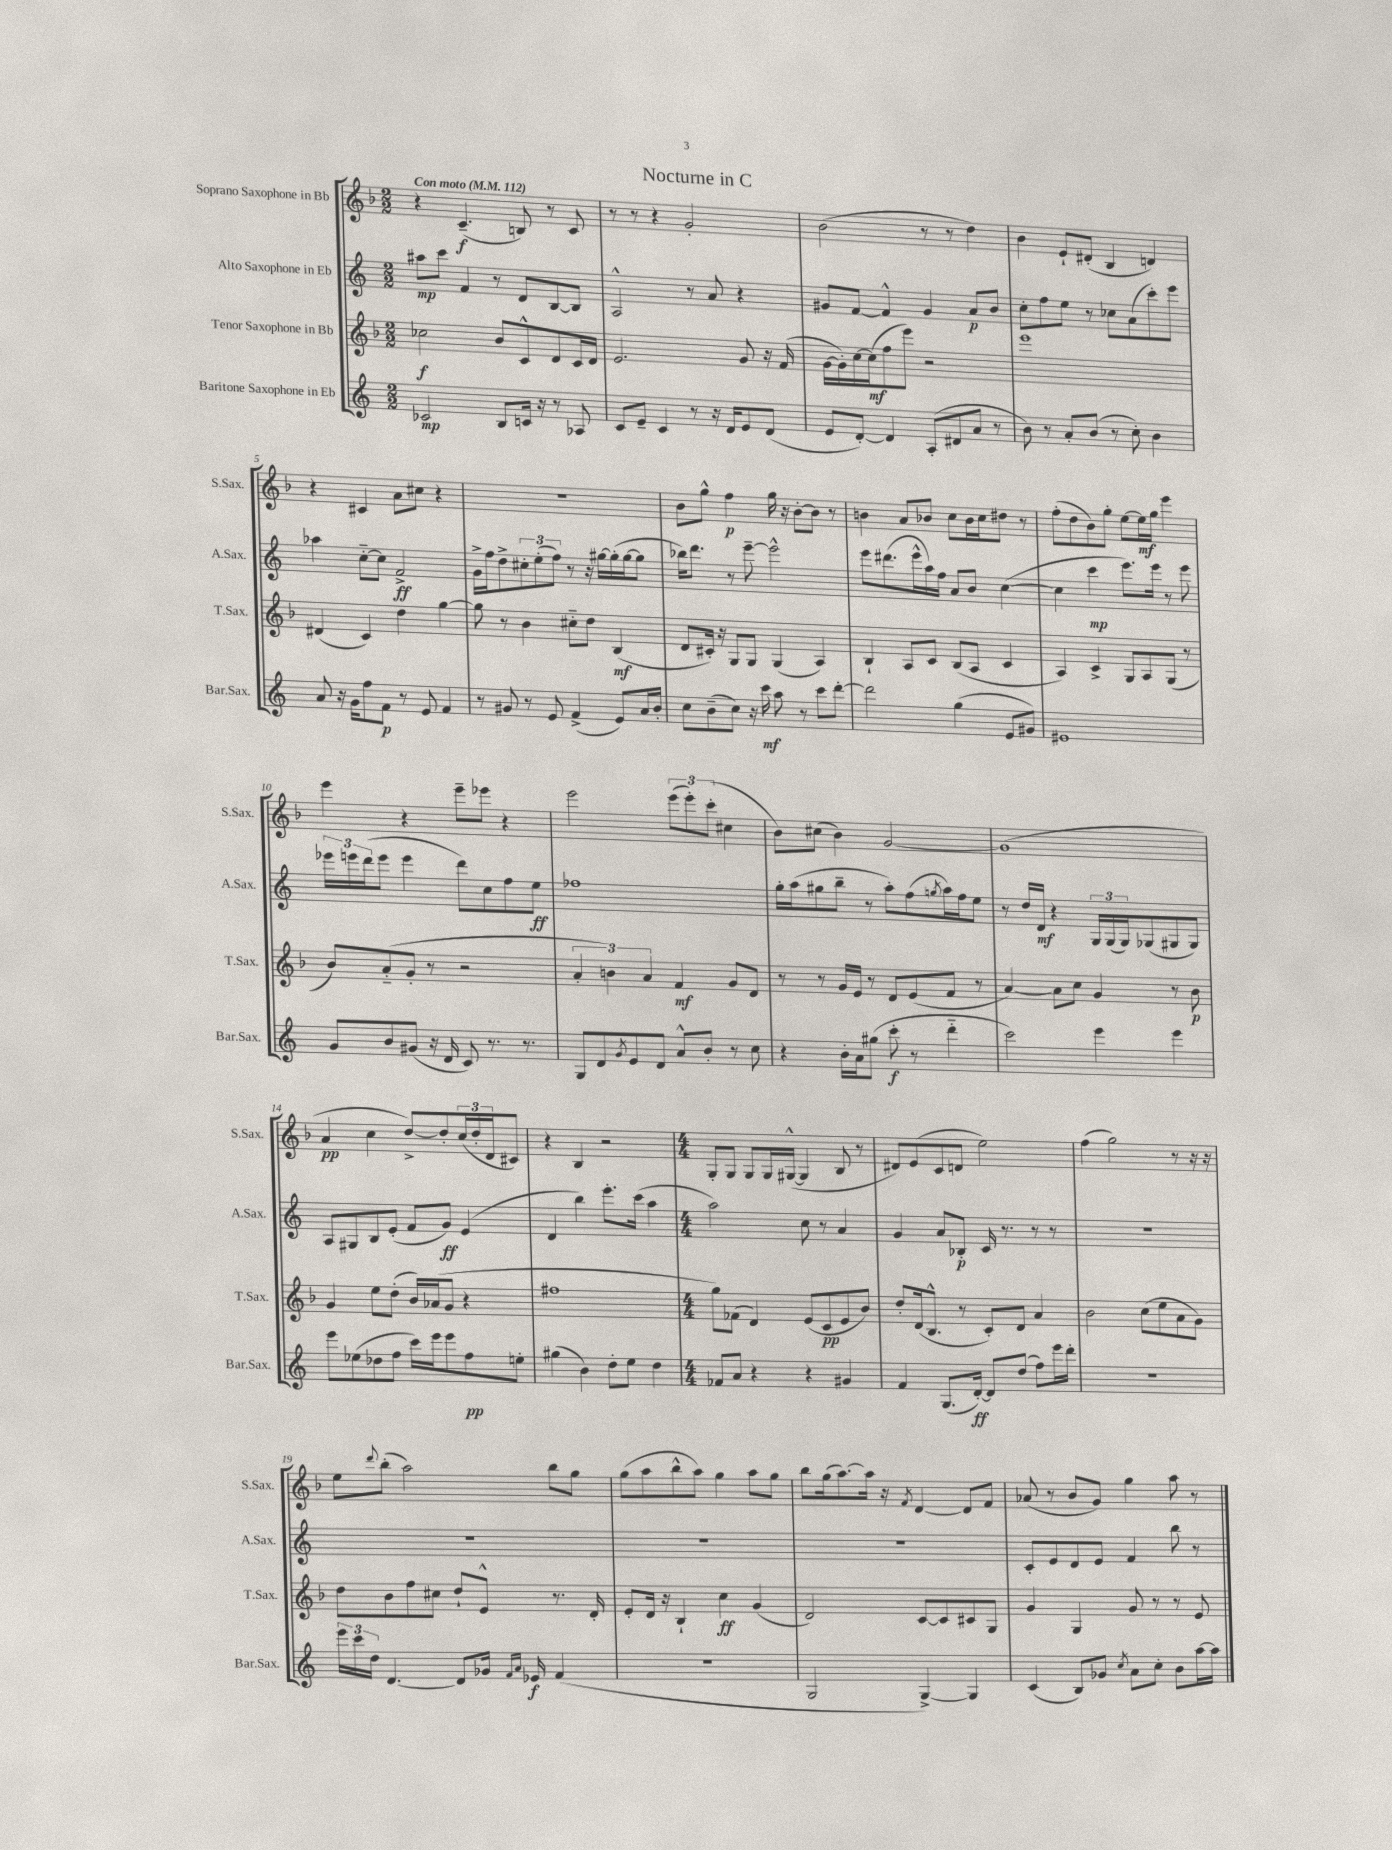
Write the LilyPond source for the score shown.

\header { title = "Nocturne in C" }
<<
\new StaffGroup <<
\new Staff = "s0" \with { instrumentName = "Soprano Saxophone in Bb" shortInstrumentName = "S.Sax." } {
    \clef treble \key f \major \numericTimeSignature \time 2/2 \tempo "Con moto" 4 = 112
    r4 c'4.--\f( b8) r8 c'8 |
    r8 r8 r4 g'2-. |
    bes'2( r8 r8 d''4) |
    bes'4 e'8-! dis'8-.( bes4 d'4) |
    r4 cis'4 a'8 cis''8 r4 |
    r1 |
    bes'8 g''8-^ f''4\p g''16 r16 bes'8~-. bes'8 r8 |
    b'4 a'8 bes'8 c''8 bes'16 c''16 dis''8 r8 |
    f''8-.( d''8 bes'8) g''8-. e''8~ e''16\mf g''16 e'''4 |
    e'''4 r4 e'''8-- ees'''8 r4 |
    e'''2 \tuplet 3/2 { e'''8( e'''8-.) c'''8-.( } cis''4 |
    bes'8) cis''8( bes'4) g'2~ |
    g'1( |
    a'4\pp c''4 d''8~->) d''8-. \tuplet 3/2 { c''16( d''16-. d'16 } cis'8) |
    r4 bes4 r2 |
    \numericTimeSignature \time 4/4 g8-. g8 g8 g16 gis16~-^( gis4 bes8 r8 |
    dis'8) e'8( c'8 d'8 e''2) |
    f''4( g''2) r8 r16 r16 |
    e''8 \appoggiatura { d'''8 } bes''8-.( a''2) bes''8 g''8 |
    g''8( a''8 bes''8-^ a''8) g''4 a''8 g''8 |
    bes''8 g''16( a''8.~) a''16 r16 \acciaccatura { f'8 } d'4~ d'8 f'8 |
    aes'8( r8 bes'8 g'8) g''4 a''8 r8 \bar "|." |
}
\new Staff = "s1" \with { instrumentName = "Alto Saxophone in Eb" shortInstrumentName = "A.Sax." } {
    \clef treble \key c \major \numericTimeSignature \time 2/2
    ais''8\mp c'''8 f'4 r8 d'8 b8~ b8 |
    a2-^ r8 a'8 r4 |
    gis'8 f'8~ f'4-^ gis'4 a'8\p b'8 |
    c''8-. f''8 e''8 r8 ces''8 a'8( c'''8-.) e'''8 |
    aes''4 c''8~-_ c''8 f'2->\ff |
    g'16-> f''16 d''8-> \tuplet 3/2 { cis''8-. e''8-.( f''8) } r8 r16 gis''16~ gis''16-.( gis''16~ gis''8 |
    bes''16) d'''8. r8 e'''8~-- e'''2-^ |
    e'''8 dis'''8.( e'''16-^ a''16) f''16 a'8 b'8 c''4~( |
    c''4 c'''4\mp e'''8.) e'''16 r8 e'''8 |
    \tuplet 3/2 { ees'''16 e'''16 d'''16( } e'''8 e'''4 d'''8) c''8 f''8 e''8\ff |
    fes''1 |
    g''16-. a''16( gis''8 b''8-- r8 a''8-.) f''8( \acciaccatura { g''8 } a''16) f''16 e''8 |
    r8 d''16 d'16\mf r4 \tuplet 3/2 { g16 g16( g16) } ges8( gis8 gis8) |
    a8 gis8 b8 e'8-.( f'8 g'8\ff) e'4( |
    d'4 b''4) e'''8.-. c'''16( a''4 |
    \numericTimeSignature \time 4/4 a''2) c''8 r8 a'4 |
    g'4 a'8 bes8-.\p c'16 r8. r8 r8 |
    R1 |
    R1 |
    R1 |
    R1 |
    c'8-. e'8 d'8 e'8 f'4 b''8 r8 \bar "|." |
}
\new Staff = "s2" \with { instrumentName = "Tenor Saxophone in Bb" shortInstrumentName = "T.Sax." } {
    \clef treble \key f \major \numericTimeSignature \time 2/2
    ces''2\f bes'8 c'8-^ d'8 c'16 d'16 |
    e'2. g'8 r16 f'16( |
    g'16~ g'16-.) c''16~ c''16\mf( f''8 e'''8) r2 |
    e'''1 |
    dis'4( c'4) d''4 g''4~ |
    g''8 r8 bes'4 cis''8-_ d''8 bes4\mf( |
    d'8 cis'16-.) r16 g8 g8 g4( a4) |
    bes4-! a8 c'8 bes8( a8 c'4 |
    a4) c'4-> g8 a8 g8( r8 |
    bes'8) a'8-_( g'8-. r8 r2 |
    \tuplet 3/2 { a'4-. b'4) a'4 } f'4\mf g'8 d'8 |
    r8 r8 g'16 e'16 r8 d'8 e'8( f'8 r8 |
    a'4~) a'8 c''8 g'4 r8 bes'8\p |
    g'4 e''8 d''8-.( bes'16) aes'16( g'8 r4 |
    fis''1 |
    \numericTimeSignature \time 4/4 g''8) fes'8( d'4) e'8( c'8\pp e'8 bes'8) |
    d''8-. d'16( bes8.-^ r8 c'8-.) d'8 a'4 |
    bes'2 c''8( e''8 a'8 g'8) |
    d''8 bes'8 f''8 cis''8 d''8-! e'8-^ r8. d'16-. |
    e'8-. d'16 r16 bes4-! c''4\ff g'4( |
    d'2) c'8~ c'8 cis'8 g8 |
    g'4 g4 g'8 r8 r8 e'8 \bar "|." |
}
\new Staff = "s3" \with { instrumentName = "Baritone Saxophone in Eb" shortInstrumentName = "Bar.Sax." } {
    \clef treble \key c \major \numericTimeSignature \time 2/2
    ces'2\mp b8 c'16 r16 r8 aes8 |
    c'8 e'8-- c'4 r8 r16 d'16 e'8 d'8( |
    e'8 d'8~-.) d'4 a8-.( dis'8 a'8 r8 |
    b'8) r8 a'8-. b'8( r8 c''8-.) b'4 |
    a'8 r16 g'16 f''8 f'8\p r8 e'8 f'4 |
    r8 gis'8 r8 e'8 f'4->( e'8) a'16 b'16-. |
    c''8 b'8--( c''8) r16 c'''16\mf a''8 r8 c'''8 d'''8~-. |
    d'''2 g''4( e'8 gis'8) |
    eis'1 |
    g'8 b'8 gis'8( r16 d'16 c'8) r8. r8. |
    g8 d'8 \acciaccatura { g'8 } e'8 d'8 a'8-^ b'8-. r8 c''8 |
    r4 b'16-. a'16 gis''8( c'''8-.\f r8 d'''4-_ |
    c'''2) e'''4 e'''4 |
    e'''8 ees''8( des''8 f''8 c'''16) e'''16 e'''8 f''8\pp e''8-. |
    gis''4( b'4) d''8-. e''8 d''4 |
    \numericTimeSignature \time 4/4 fes'8 a'8 r4 r4 gis'4 |
    f'4 g8.( d'16~-.\ff) d'8 d''8( f''8) e'''16 d'''16-. |
    r1 |
    \tuplet 3/2 { e'''16 c'''16 d''16 } d'4.~ d'8 ges'16 \grace { f'16 a'16 } ees'16\f f'4( |
    R1 |
    g2 g4~->) g4 |
    c'4( b8) ges'8 \acciaccatura { c''8 } a'8 c''8-. b'8 a''16~ a''16 \bar "|." |
}
>>
>>
